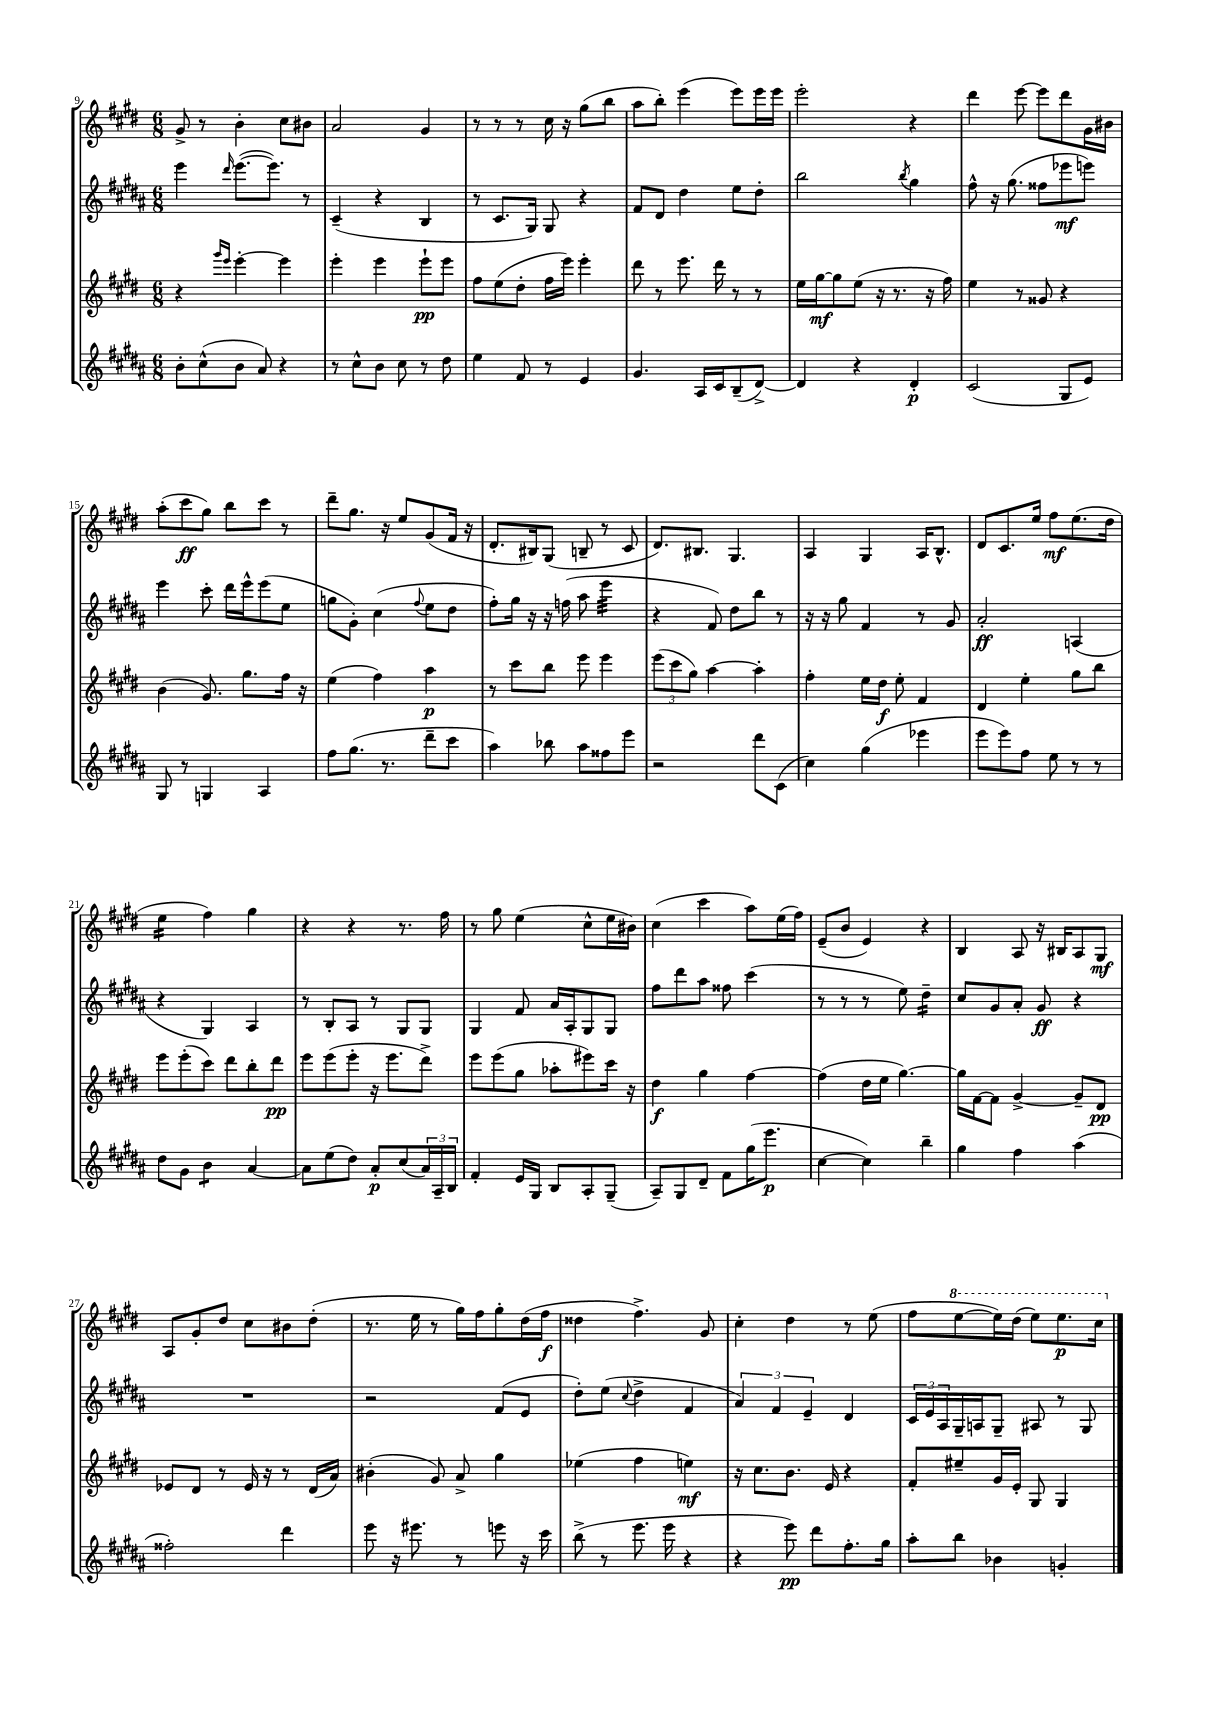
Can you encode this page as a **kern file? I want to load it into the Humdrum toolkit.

**kern	**kern	**kern	**kern
*staff4	*staff3	*staff2	*staff1
*clefG2	*clefG2	*clefG2	*clefG2
*k[f#c#g#d#a#]	*k[f#c#g#d#]	*k[f#c#g#d#a#]	*k[f#c#g#d#]
*M6/8	*M6/8	*M6/8	*M6/8
8b'\L	4r	4eee\	8g#^/
(8cc#^^\	.	.	8r
.	16qqggg#/LL	.	.
.	16qqeee/JJ	16qqddd#/	.
8b\J	[4eee'\	([8.eee\L	4b'\
8a#/)	.	.	.
.	.	8.eee\]J)	.
4r	4eee\]	.	8cc#\L
.	.	8r	8b#\J
=	=	=	=
8r	4eee'\	(4c#~/	2a/
8cc#^^\L	.	.	.
8b\J	4eee\	4r	.
8cc#\	.	.	.
8r	8eee`\L	4B/	4g#/
8dd#\	8eee\J	.	.
=	=	=	=
4ee\	8ff#\L	8r	8r
.	(8ee\	8.c#/L	8r
8f#/	8dd#'\J	.	8r
.	.	16G#/Jk)	.
8r	16ff#\LL	8G#/	16cc#\
.	16eee\JJ)	.	16r
4e/	4eee'\	4r	(8gg#\L
.	.	.	8bb\J
=	=	=	=
4.g#/	8ddd#\	8f#/L	8aa\L
.	8r	8d#/J	8bb'\J)
.	8.eee\	4dd#\	(4eee\
16A#/LL	.	.	.
16c#/J	16ddd#\	.	.
(8B~/	8r	8ee\L	8eee\L)
[8d#^/J)	8r	8dd#'\J	16eee\L
.	.	.	16eee\JJ
=	=	=	=
4d#/]	16ee\LL	2bb\	2eee'\
.	[16gg#\J	.	.
.	8gg#\]	.	.
4r	(8ee\J	.	.
.	16r	.	.
.	8.r	.	.
.	.	8qbb/	.
4d#'/	.	4gg#\	4r
.	16r	.	.
.	16ff#\)	.	.
=	=	=	=
(2c#/	4ee\	8ff#^^\	4ddd#\
.	.	16r	.
.	.	(8.gg#\	.
.	8r	.	[8eee\
.	8g##/	8ff##\L	8eee\]L
8G#/L	4r	8eee-\	8ddd#\
8e/J)	.	8eee\J)	16g#\L
.	.	.	16b#\JJ
=	=	=	=
8G#/	(4b\	4eee\	(8aa'\L
8r	.	.	8ccc#\
4G/	8.g#/)	8ccc#'\	8gg#\J)
.	.	16ddd#\LL	8bb\L
.	8.gg#\L	16eee^^\J	.
4A#/	.	(8eee\	8ccc#\J
.	16ff#\Jk	8ee\J	8r
.	16r	.	.
=	=	=	=
8ff#\L	(4ee\	8gg\L	8ddd#~\L
(8.gg#\J	.	8g#'\J)	8.gg#\J
.	4ff#\)	(4cc#\	.
8.r	.	.	16r
.	.	.	8ee/L
.	.	8qqff#/	.
8ddd#~\L	4aa\	8ee\L	(8g#/
8ccc#\J	.	8dd#\J	16f#/Jk
.	.	.	16r
=	=	=	=
4aa#\)	8r	8ff#'\L)	8.d#'/L
.	8ccc#\L	16gg#\Jk	.
.	.	16r	16B#/k)
8bb-\	8bb\J	16r	(8G#/J
.	.	(16ff\	.
8aa#\L	8eee\	8aa#\	8B~/
8ff##\	4eee\	4eee\	8r
8eee\J	.	.	8c#/
=	=	=	=
2r	(12eee\L	4r	8.d#/L)
.	12ccc#\	.	.
.	12gg#\J)	.	.
.	.	.	8.B#/J
.	[4aa\	8f#/)	.
.	.	8dd#\L	4.G#/
8ddd#\L	4aa'\]	8bb\J	.
(8c#\J	.	8r	.
=	=	=	=
4cc#\)	4ff#'\	16r	4A/
.	.	16r	.
.	.	8gg#\	.
(4gg#\	16ee\LL	4f#/	4G#/
.	16dd#\JJ	.	.
.	8ee'\	.	.
4eee-\	4f#/	8r	16A/LK
.	.	.	8.B^^/J
.	.	8g#/	.
=	=	=	=
8eee\L	4d#/	2a#'/	8d#/L
8eee\)	.	.	8.c#/
8ff#\J	4ee'\	.	.
.	.	.	16ee/Jk
8ee\	.	.	8ff#\L
8r	8gg#\L	(4A/	(8.ee\
8r	8bb\J	.	.
.	.	.	16dd#\Jk
=	=	=	=
8dd#\L	8eee\L	4r	4ee\
8g#\J	(8eee'\	.	.
4b\	8ccc#\J)	4G#/)	4ff#\)
.	8ddd#\L	.	.
[4a#/	8bb'\	4A#/	4gg#\
.	8ddd#\J	.	.
=	=	=	=
8a#\]L	8eee\L	8r	4r
(8ee\	(8eee\	8B'/L	.
8dd#\J)	8eee'\J	8A#/J	4r
8a#'/L	16r	8r	.
.	8.eee\L	.	.
(8cc#/	.	8G#/L	8.r
24a#/L)	8ddd#^\J)	8G#/J	.
24A#~/	.	.	.
.	.	.	16ff#\
24B/JJ	.	.	.
=	=	=	=
4f#'/	8eee\L	4G#/	8r
.	(8eee\	.	8gg#\
16e/LL	8gg#\J	8f#/	(4ee\
16G#/JJ	.	.	.
8B/L	8aa-'\L	16a#/LL	.
.	.	16A#'/J	.
8A#'/	8eee#\)	8G#/	8cc#^^\L
(8G#~/J	16ccc#\Jk	8G#/J	16ee\L
.	16r	.	16b#\JJ)
=	=	=	=
8A#~/L)	4dd#\	8ff#\L	(4cc#\
8G#/	.	8ddd#\	.
8d#~/J	4gg#\	8aa#\J	4ccc#\
8f#\L	.	8ff##\	.
(16gg#\K	[4ff#\	(4ccc#\	8aa\L)
8.eee\J	.	.	.
.	.	.	(16ee\L
.	.	.	16ff#\JJ)
=	=	=	=
[4cc#\	(4ff#\]	8r	(8e~/L
.	.	8r	8b/J
4cc#\])	16dd#\LL	8r	4e/)
.	16ee\JJ	.	.
.	[4.gg#\)	8ee\)	.
4bb~\	.	4dd#~\	4r
=	=	=	=
4gg#\	16gg#\]LL	8cc#/L	4B/
.	[16f#\J	.	.
.	8f#\]J	8g#/	.
4ff#\	[4g#^/	8a#'/J	8A/
.	.	8g#/	16r
.	.	.	16B#/LK
(4aa#\	8g#~/]L	4r	8A/
.	8d#/J	.	8G#/J
=	=	=	=
2ff##'\)	8e-/L	2.r	8A/L
.	8d#/J	.	8g#'/
.	8r	.	8dd#/J
.	16e-/	.	8cc#\L
.	16r	.	.
4ddd#\	8r	.	8b#\
.	(16d#/LL	.	(8dd#'\J
.	16a/JJ)	.	.
=	=	=	=
8eee\	(4b#'\	2r	8.r
16r	.	.	.
8.eee#\	.	.	16ee\
.	8g#/)	.	8r
8r	8a^/	.	16gg#\LL)
.	.	.	16ff#\J
8eee\	4gg#\	(8f#/L	8gg#'\
16r	.	8e/J	(16dd#\L
16ccc#\	.	.	16ff#\JJ
=	=	=	=
(8bb^\	(4ee-\	8dd#'\L)	4dd##\
8r	.	(8ee\J	.
.	.	8qqcc#/	.
8.eee\	4ff#\	4dd#^\	4.ff#^\)
16eee\	.	.	.
4r	4ee\)	4f#/	.
.	.	.	8g#/
=	=	=	=
4r	16r	6a#/)	4cc#'\
.	8.cc#\L	.	.
.	.	6f#/	.
8eee\)	8.b\J	.	4dd#\
.	.	6e~/	.
8ddd#\L	.	.	.
.	16e/	.	.
8.ff#'\	4r	4d#/	8r
.	.	.	(8ee\
16gg#\Jk	.	.	.
=	=	=	=
8aa#'\L	8f#'/L	24c#/LL	8ff#\L
.	.	24e/	.
.	.	24A#/	.
8bb\J	8ee#~/	16G#~/	[8eee\
.	.	16A/J	.
4b-\	16g#/L	8G#~/J	16eee\]L)
.	16e'/JJ	.	(16ddd#\JJ
.	8G#/	8A#/	8eee\L)
4g'/	4G#/	8r	8.eee\
.	.	8G#/	.
.	.	.	16ccc#\Jk
==	==	==	==
*-	*-	*-	*-
